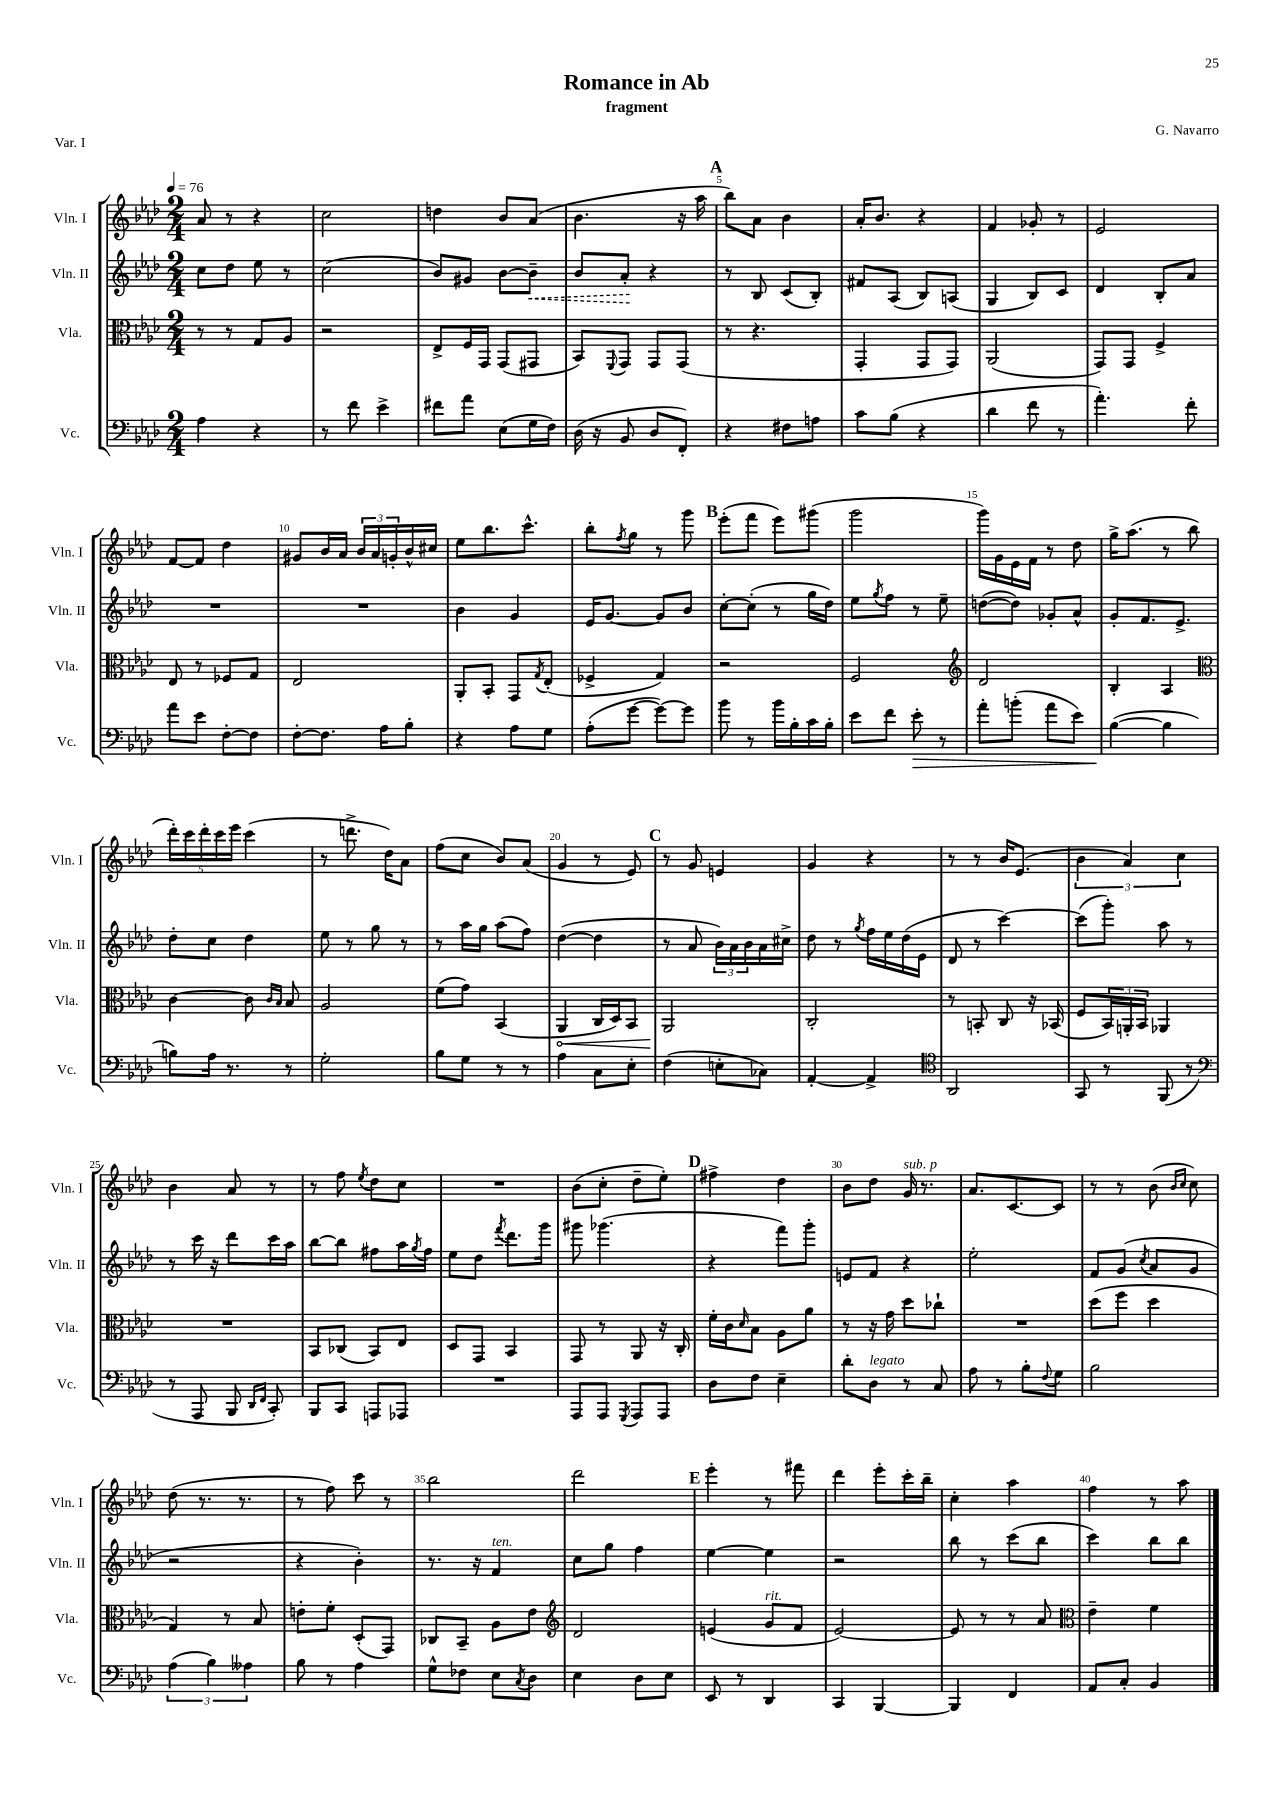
\header { title = "Romance in Ab" composer = "G. Navarro" subtitle = "fragment" piece = "Var. I" }
<<
\new StaffGroup <<
\new Staff = "s0" \with { instrumentName = "Vln. I" shortInstrumentName = "Vln. I" } {
    \clef treble \key aes \major \numericTimeSignature \time 2/4 \tempo 4 = 76
    aes'8 r8 r4 |
    c''2 |
    d''4 bes'8 aes'8( |
    bes'4. r16 aes''16 |
    \mark \markup { \bold "A" } bes''8) aes'8 bes'4 |
    aes'16-. bes'8. r4 |
    f'4 ges'8-. r8 |
    ees'2 |
    f'8~ f'8 des''4 |
    gis'8 bes'16 aes'16 \tuplet 3/2 { bes'16 aes'16 g'16-. } bes'16-^ cis''16 |
    ees''8 bes''8. c'''8.-^ |
    bes''8-. \acciaccatura { f''8 } g''8 r8 g'''8 |
    \mark \markup { \bold "B" } ees'''8-.( f'''8 ees'''8) gis'''8( |
    g'''2 |
    g'''16) g'16 ees'16 f'16 r8 des''8 |
    g''16-> aes''8.( r8 bes''8 |
    \tuplet 5/4 { des'''16-.) c'''16 des'''16-. c'''16 ees'''16 } c'''4( |
    r8 d'''8.-> des''16) aes'8 |
    f''8( c''8 bes'8) aes'8( |
    g'4 r8 ees'8) |
    \mark \markup { \bold "C" } r8 g'8 e'4 |
    g'4 r4 |
    r8 r8 bes'16 ees'8.( |
    \tuplet 3/2 { bes'4 aes'4) c''4 } |
    bes'4 aes'8 r8 |
    r8 f''8 \acciaccatura { ees''8 } des''8 c''8 |
    R2 |
    bes'8( c''8-. des''8-- ees''8-.) |
    \mark \markup { \bold "D" } fis''4-> des''4 |
    bes'8 des''8 g'16^\markup { \italic "sub. p" } r8. |
    aes'8. c'8.~ c'8 |
    r8 r8 bes'8( \grace { bes'16 c''16 } c''8) |
    des''8( r8. r8. |
    r8 f''8) c'''8 r8 |
    bes''2 |
    des'''2 |
    \mark \markup { \bold "E" } ees'''4-. r8 fis'''8 |
    des'''4 ees'''8-. c'''16-. bes''16-- |
    c''4-. aes''4 |
    f''4 r8 aes''8 \bar "|." |
}
\new Staff = "s1" \with { instrumentName = "Vln. II" shortInstrumentName = "Vln. II" } {
    \clef treble \key aes \major \numericTimeSignature \time 2/4
    c''8 des''8 ees''8 r8 |
    c''2( |
    bes'8) gis'8 bes'8~ \once \override Hairpin.style = #'dashed-line bes'8--\< |
    bes'8 aes'8-.\! r4 |
    \mark \markup { \bold "A" } r8 bes8 c'8( bes8-.) |
    fis'8 aes8( bes8) a8( |
    g4 bes8) c'8 |
    des'4 bes8-. aes'8 |
    R2 |
    R2 |
    bes'4 g'4 |
    ees'16 g'8.~ g'8 bes'8 |
    \mark \markup { \bold "B" } c''8~-. c''8-.( r8 g''16 des''16) |
    ees''8 \acciaccatura { g''8 } f''8 r8 ees''8-- |
    d''8~( d''8) ges'8-. aes'8-^ |
    g'8-. f'8. ees'8.-> |
    des''8-. c''8 des''4 |
    ees''8 r8 g''8 r8 |
    r8 aes''16 g''16 aes''8( f''8) |
    des''4~( des''4 |
    \mark \markup { \bold "C" } r8 aes'8 \tuplet 3/2 { bes'16) aes'16 bes'16 } aes'16 cis''16-> |
    des''8 r8 \acciaccatura { g''8 } f''16 ees''16 des''16( ees'16 |
    des'8 r8 c'''4~) |
    c'''8( g'''8-.) aes''8 r8 |
    r8 c'''16 r16 des'''8 c'''16 aes''16 |
    bes''8~ bes''8 fis''8 aes''16 \acciaccatura { g''8 } fis''16 |
    ees''8 des''8 \acciaccatura { f'''8 } des'''8. g'''16 |
    gis'''8 ges'''4.( |
    \mark \markup { \bold "D" } r4 f'''8) g'''8-. |
    e'8 f'8 r4 |
    ees''2-. |
    f'8 g'8( \acciaccatura { c''8 } aes'8 g'8 |
    r2 |
    r4 bes'4-.) |
    r8. r16 f'4^\markup { \italic "ten." } |
    c''8 g''8 f''4 |
    \mark \markup { \bold "E" } ees''4~ ees''4 |
    r2 |
    bes''8 r8 c'''8( bes''8 |
    c'''4) bes''8 bes''8 \bar "|." |
}
\new Staff = "s2" \with { instrumentName = "Vla." shortInstrumentName = "Vla." } {
    \clef alto \key aes \major \numericTimeSignature \time 2/4
    r8 r8 g8 aes8 |
    r2 |
    ees8-> f16 g,16 g,8( gis,8 |
    bes,8) \appoggiatura { f,8 } g,8 g,8 g,8( |
    \mark \markup { \bold "A" } r8 r4. |
    g,4-. g,8 g,8) |
    aes,2( |
    g,8) g,8 f4-> |
    ees8 r8 fes8 g8 |
    ees2 |
    aes,8-. bes,8-. g,8 \acciaccatura { g8 } ees8-.( |
    fes4-> g4) |
    \mark \markup { \bold "B" } r2 |
    f2 |
    \clef treble des'2 |
    bes4-. aes4 |
    \clef alto c'4~ c'8 \grace { c'16 bes16 } bes8 |
    aes2 |
    f'8( g'8) bes,4( |
    \once \override Hairpin.circled-tip = ##t aes,4\< c16 des16) bes,8 |
    \mark \markup { \bold "C" } aes,2\! |
    c2-. |
    r8 b,8-. c8 r16 bes,16( |
    f8 \tuplet 3/2 { bes,16) a,16-. bes,16 } aes,4 |
    R2 |
    bes,8 ces8( bes,8) ees8 |
    des8 g,8 bes,4 |
    g,8 r8 aes,8 r16 c16-. |
    \mark \markup { \bold "D" } f'16-. c'16 \grace { des'16 } bes8 aes8 aes'8 |
    r8 r16 g'16 des''8 ces''8-! |
    R2 |
    des''8( f''8 des''4 |
    g4) r8 bes8 |
    e'8-. f'8-. des8-.( g,8) |
    ces8 bes,8-- aes8 ees'8 |
    \clef treble des'2 |
    \mark \markup { \bold "E" } e'4( g'8^\markup { \italic "rit." } f'8 |
    ees'2~) |
    ees'8 r8 r8 aes'8 |
    \clef alto ees'4-- f'4 \bar "|." |
}
\new Staff = "s3" \with { instrumentName = "Vc." shortInstrumentName = "Vc." } {
    \clef bass \key aes \major \numericTimeSignature \time 2/4
    aes4 r4 |
    r8 f'8 ees'4-> |
    fis'8 aes'8 ees8( g16 f16) |
    des16( r16 bes,8 des8 f,8-.) |
    \mark \markup { \bold "A" } r4 fis8 a8 |
    c'8 bes8( r4 |
    des'4 f'8 r8 |
    aes'4.-.) f'8-. |
    aes'8 ees'8 f8~-. f8 |
    f8~-. f8. aes16 bes8-. |
    r4 aes8 g8 |
    aes8-.( g'8~ g'8~) g'8 |
    \mark \markup { \bold "B" } bes'8 r8 bes'16 bes16-. c'16 bes16-. |
    ees'8 f'8 ees'8-.\> r8 |
    aes'8-. b'8-.( aes'8 ees'8) |
    bes4~\!( bes4 |
    b8) aes16 r8. r8 |
    g2-. |
    bes8 g8 r8 r8 |
    aes4 c8 ees8-. |
    \mark \markup { \bold "C" } f4( e8-. ces8) |
    aes,4~-. aes,4-> |
    \clef tenor aes,2 |
    g,8 r8 f,8( r8 |
    \clef bass r8 aes,,8 bes,,8 \grace { des,16 f,16 } c,8-.) |
    bes,,8 c,8 a,,8 aes,,8 |
    R2 |
    aes,,8 aes,,8 \acciaccatura { g,,8 } aes,,8 aes,,8 |
    \mark \markup { \bold "D" } des8 f8 ees4-- |
    des'8-. des8^\markup { \italic "legato" } r8 c8 |
    aes8 r8 bes8-. \appoggiatura { f8 } g8 |
    bes2 |
    \tuplet 3/2 { aes4( bes4) aeses4 } |
    bes8 r8 aes4 |
    g8-^ fes8 ees8 \acciaccatura { c8 } des8 |
    ees4 des8 ees8 |
    \mark \markup { \bold "E" } ees,8 r8 des,4 |
    c,4 bes,,4~ |
    bes,,4 f,4 |
    aes,8 c8-. bes,4 \bar "|." |
}
>>
>>
\layout { \context { \Score \override BarNumber.break-visibility = ##(#f #t #t) barNumberVisibility = #(every-nth-bar-number-visible 5) } }
